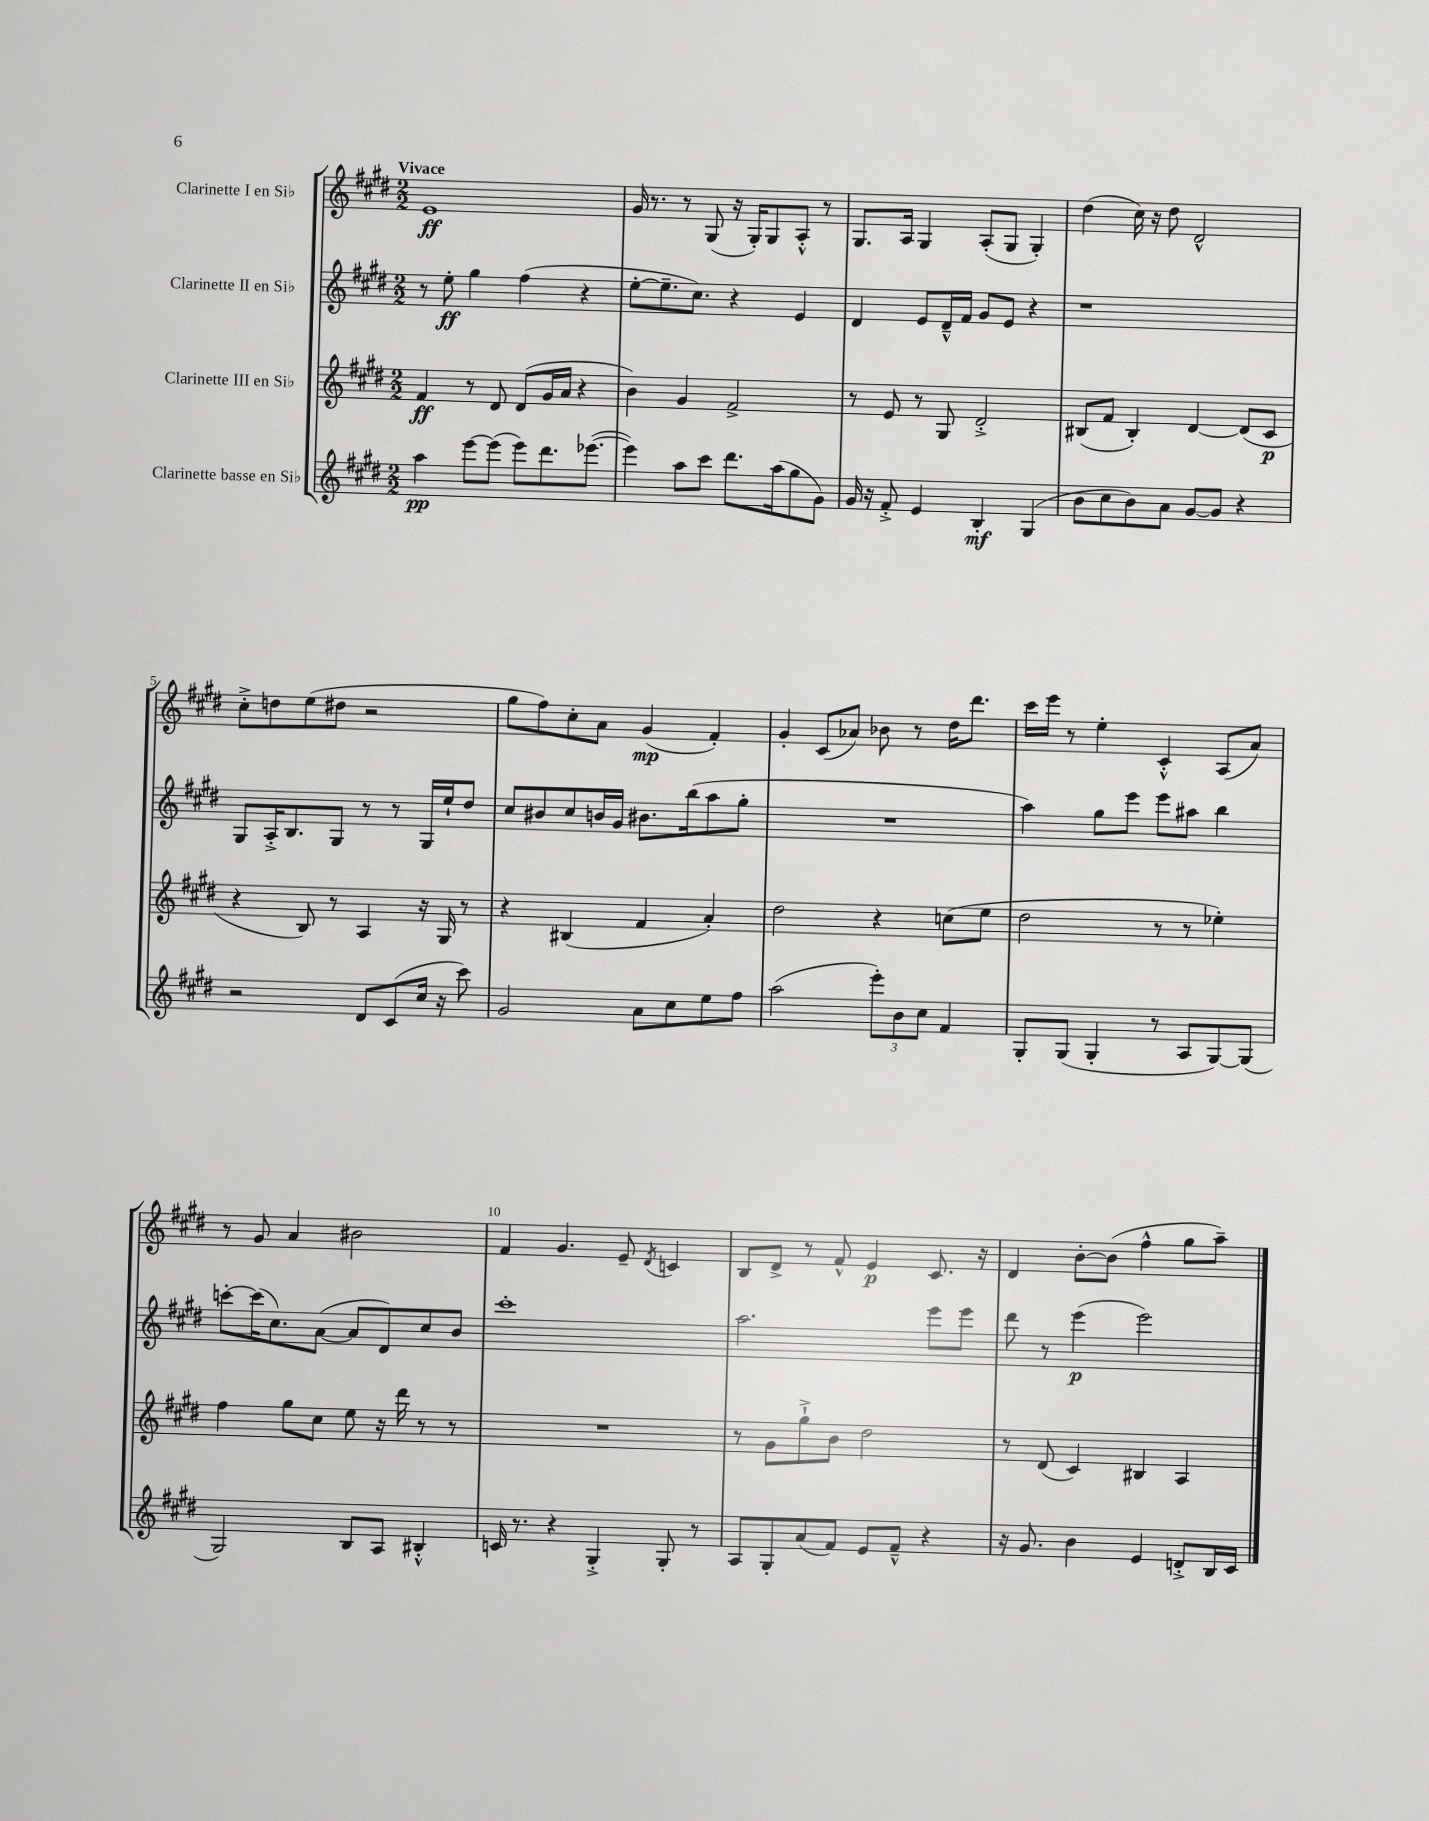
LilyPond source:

<<
\new StaffGroup <<
\new Staff = "s0" \with { instrumentName = "Clarinette I en Sib" } {
    \clef treble \key e \major \numericTimeSignature \time 2/2 \tempo "Vivace"
    e'1\ff |
    gis'16 r8. r8 gis8( r16 gis16-.) gis8 a8-.-^ r8 |
    gis8. a16 gis4 a8-.( gis8 gis4-.) |
    dis''4( cis''16) r16 dis''8 dis'2-^ |
    cis''8-.-> d''8 e''8( dis''8 r2 |
    gis''8 fis''8) cis''8-. a'8 gis'4\mp( fis'4-.) |
    gis'4-. cis'8( aes'8) bes'8 r8 dis''16 dis'''8. |
    cis'''16 e'''16 r8 e''4-. cis'4-.-^ a8( a'8) |
    r8 gis'8 a'4 bis'2 |
    fis'4 gis'4. e'8-- \acciaccatura { dis'8 } c'4 |
    b8 dis'8-> r8 fis'8-^ e'4\p cis'8. r16 |
    dis'4 b'8~-. b'8( fis''4-^ gis''8 a''8--) \bar "|." |
}
\new Staff = "s1" \with { instrumentName = "Clarinette II en Sib" } {
    \clef treble \key e \major \numericTimeSignature \time 2/2
    r8 e''8-.\ff gis''4 fis''4( r4 |
    e''8~-. e''8.-- cis''8.) r4 e'4 |
    dis'4 e'8 dis'16---^ fis'16 gis'8 e'8 r4 |
    r1 |
    gis8 a16-.-> b8. gis8 r8 r8 gis16 e''16-! dis''8 |
    cis''8 bis'8 cis''8 b'16 gis'16 bis'8. b''16( a''8 gis''8-. |
    R1 |
    a''4) gis''8 e'''8 e'''8 ais''8 b''4 |
    c'''8~-. c'''16( cis''8.) a'8~( a'8 dis'8) cis''8 b'8 |
    cis'''1-. |
    a''2. e'''8 e'''8 |
    dis'''8 r8 e'''4\p( e'''2) \bar "|." |
}
\new Staff = "s2" \with { instrumentName = "Clarinette III en Sib" } {
    \clef treble \key e \major \numericTimeSignature \time 2/2
    fis'4\ff r8 dis'8 dis'8( gis'16 a'16 r4 |
    b'4) gis'4 fis'2-> |
    r8 e'8 r8 gis8 dis'2-.-> |
    bis8( fis'8 bis4-.) dis'4~ dis'8( cis'8\p |
    r4 b8) r8 a4 r16 gis16 r8 |
    r4 bis4( fis'4 a'4-.) |
    dis''2 r4 c''8( e''8 |
    dis''2 r8 r8 ees''4-.) |
    fis''4 gis''8 cis''8 e''8 r16 dis'''16 r8 r8 |
    R1 |
    r8 gis'8 gis''8-!-> b'8 dis''2 |
    r8 dis'8( cis'4) bis4 a4 \bar "|." |
}
\new Staff = "s3" \with { instrumentName = "Clarinette basse en Sib" } {
    \clef treble \key e \major \numericTimeSignature \time 2/2
    a''4\pp e'''8~ e'''8( e'''8) dis'''8. ees'''8.~( |
    ees'''4) a''8 cis'''8 dis'''8. a''16( gis''8 gis'8) |
    gis'16 r16 fis'8-.-> e'4 b4-.\mf gis4( |
    b'8 cis''8 b'8) a'8 gis'8~ gis'8 r4 |
    r2 dis'8 cis'8( cis''16 r16 cis'''8) |
    gis'2 a'8 cis''8 e''8 fis''8 |
    a''2( \tuplet 3/2 { e'''8-.) b'8 cis''8 } fis'4 |
    gis8-. gis8( gis4-. r8 a8 gis8~) gis8( |
    gis2) b8 a8 bis4-.-^ |
    c'16 r8. r4 gis4-.-> gis8-. r8 |
    a8 gis8-. a'8( fis'8) e'8 fis'8---^ r4 |
    r16 gis'8. b'4 e'4 d'8-.-> b16 cis'16 \bar "|." |
}
>>
>>
\layout { \context { \Score \override BarNumber.break-visibility = ##(#f #t #t) barNumberVisibility = #(every-nth-bar-number-visible 5) } }
